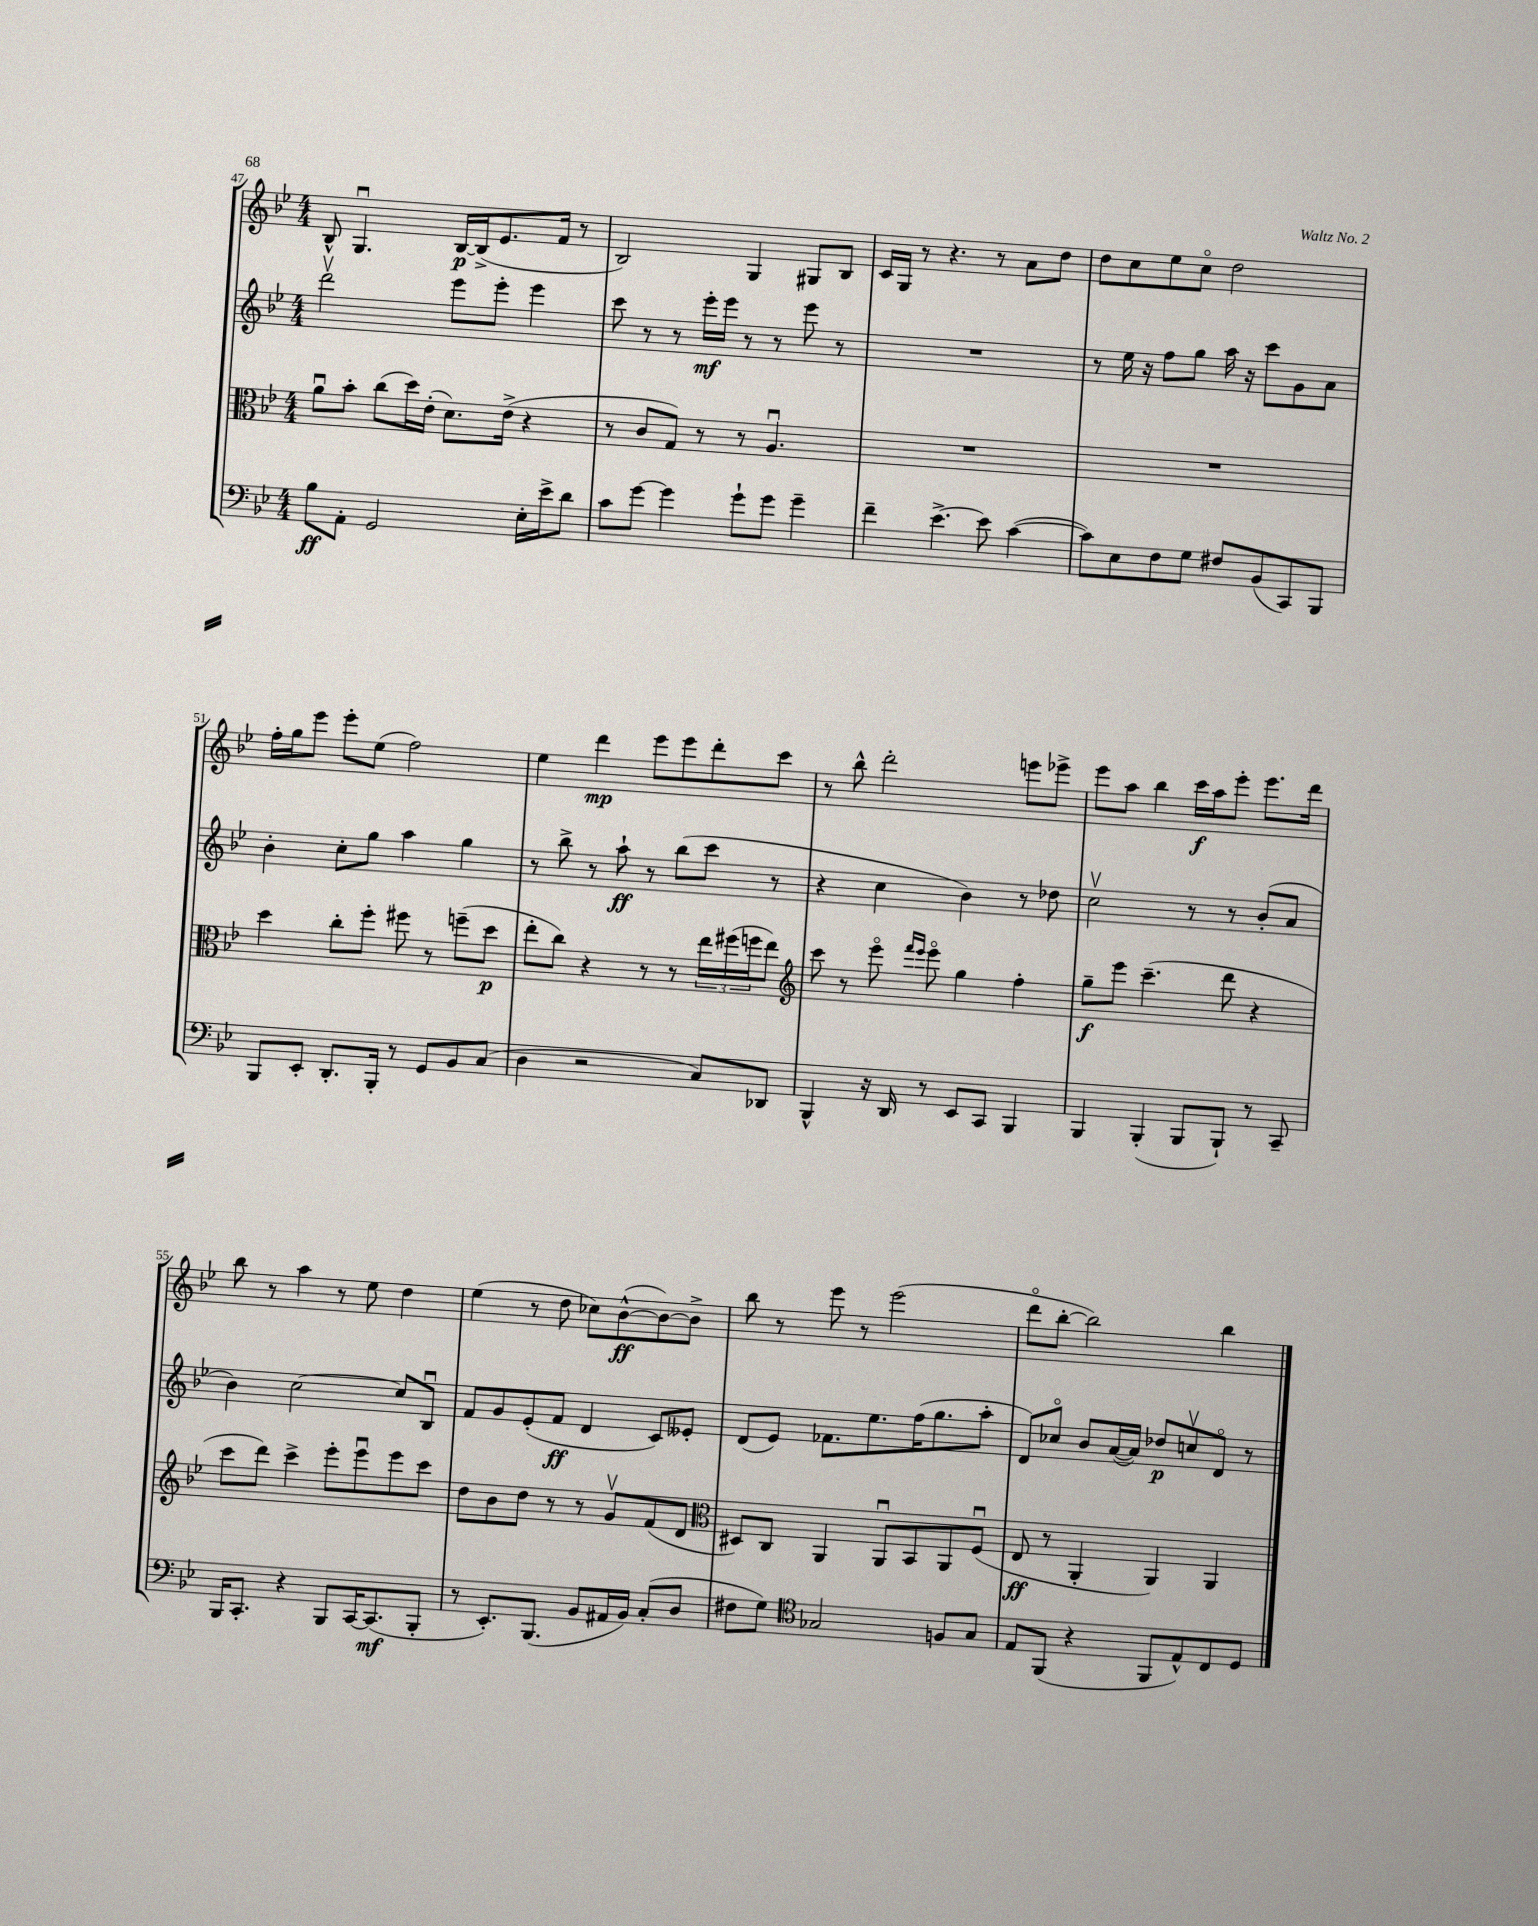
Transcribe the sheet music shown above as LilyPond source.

<<
\new StaffGroup <<
\new Staff = "s0" {
    \clef treble \key bes \major \numericTimeSignature \time 4/4
    bes8-^ g4.\downbow bes16~\p bes16->( ees'8. f'16 r8 |
    bes2) g4 gis8 bes8 |
    c'16 g16 r8 r4. r8 a'8 d''8 |
    d''8 c''8 ees''8 c''8\flageolet d''2 |
    f''16-. g''16 ees'''8 ees'''8-. ees''8( f''2) |
    ees''4 d'''4\mp ees'''8 ees'''8 d'''8-. c'''8 |
    r8 bes''8-^ d'''2-. e'''8 ees'''8-> |
    ees'''8 a''8 bes''4 c'''16\f a''16 ees'''8-. ees'''8. d'''16 |
    bes''8 r8 a''4 r8 ees''8 d''4 |
    ees''4( r8 d''8 ces''8) bes'8~-^\ff( bes'8~) bes'8-> |
    bes''8 r8 ees'''8 r8 ees'''2( |
    d'''8\flageolet bes''8~-. bes''2) bes''4 \bar "|." |
}
\new Staff = "s1" {
    \clef treble \key bes \major \numericTimeSignature \time 4/4
    d'''2\upbow ees'''8 ees'''8-. ees'''4 |
    c'''8 r8 r8 ees'''16-.\mf ees'''16 r8 r8 ees'''8 r8 |
    R1 |
    r8 ees''16 r16 f''8 g''8 a''16 r16 c'''8 g'8 a'8 |
    bes'4-. c''8-. g''8 a''4 g''4 |
    r8 bes''8-> r8 a''8-!\ff r8 bes''8( c'''8 r8 |
    r4 c''4 bes'4) r8 des''8 |
    c''2\upbow r8 r8 bes'8-.( a'8 |
    bes'4) c''2~ c''8 bes8\downbow |
    f'8 g'8 ees'8-.( f'8\ff d'4 c'8) eeses'8-. |
    d'8( ees'8) fes'8. ees''8. f''16( g''8. a''8-. |
    d'8) ces''8\flageolet bes'8 a'16~( a'16) des''8\p c''8\upbow d'8\flageolet r8 \bar "|." |
}
\new Staff = "s2" {
    \clef alto \key bes \major \numericTimeSignature \time 4/4
    a'8\downbow bes'8-. c''8( d''16) ees'16-.( d'8.) ees'16->( r4 |
    r8 c'8 g8) r8 r8 a4.\downbow |
    R1 |
    R1 |
    d''4 c''8-. f''8-. fis''8 r8 f''8--( d''8\p |
    ees''8-. c''8) r4 r8 r8 \tuplet 3/2 { ees''16 fis''16( f''16 } ees''8) |
    \clef treble c'''8 r8 ees'''8\flageolet \grace { f'''16 ees'''16 } ees'''8\flageolet g''4 f''4-. |
    g''8--\f ees'''8 c'''4.--( d'''8 r4 |
    c'''8 d'''8) c'''4-> ees'''8-. ees'''8\downbow ees'''8 c'''8 |
    d''8 bes'8 d''8 r8 r8 g'8\upbow f'8( d'8 |
    \clef alto dis8) c8 a,4 a,8\downbow bes,8 a,8 f8\downbow( |
    ees8\ff r8 a,4-. a,4) a,4 \bar "|." |
}
\new Staff = "s3" {
    \clef bass \key bes \major \numericTimeSignature \time 4/4
    bes8\ff a,8-. g,2 ees16-. ees'16-> d'8 |
    c'8 g'8~ g'4 g'8-! g'8 g'4-- |
    f'4-- ees'4.~-> ees'8 c'4~( |
    c'8) ees8 f8 g8 fis8 bes,8( c,8) bes,,8 |
    bes,,8 ees,8-. d,8.-. bes,,16-. r8 g,8 bes,8 c8( |
    d4 r2 c8) des,8 |
    bes,,4-^ r16 d,16 r8 ees,8 c,8 bes,,4 |
    bes,,4 bes,,4-.( bes,,8 bes,,8-!) r8 c,8-- |
    bes,,16 c,8.-. r4 bes,,8 c,16~ c,8.\mf( bes,,8-. |
    r8 ees,8.-.) bes,,8.( bes,8 ais,16 bes,16) c8-.( d8 |
    fis8 g8) \clef tenor ges2 f8 ges8 |
    ees8 f,8( r4 f,8 ees8-^) c8 d8 \bar "|." |
}
>>
>>
\layout { \context { \Score currentBarNumber = #47 } }
